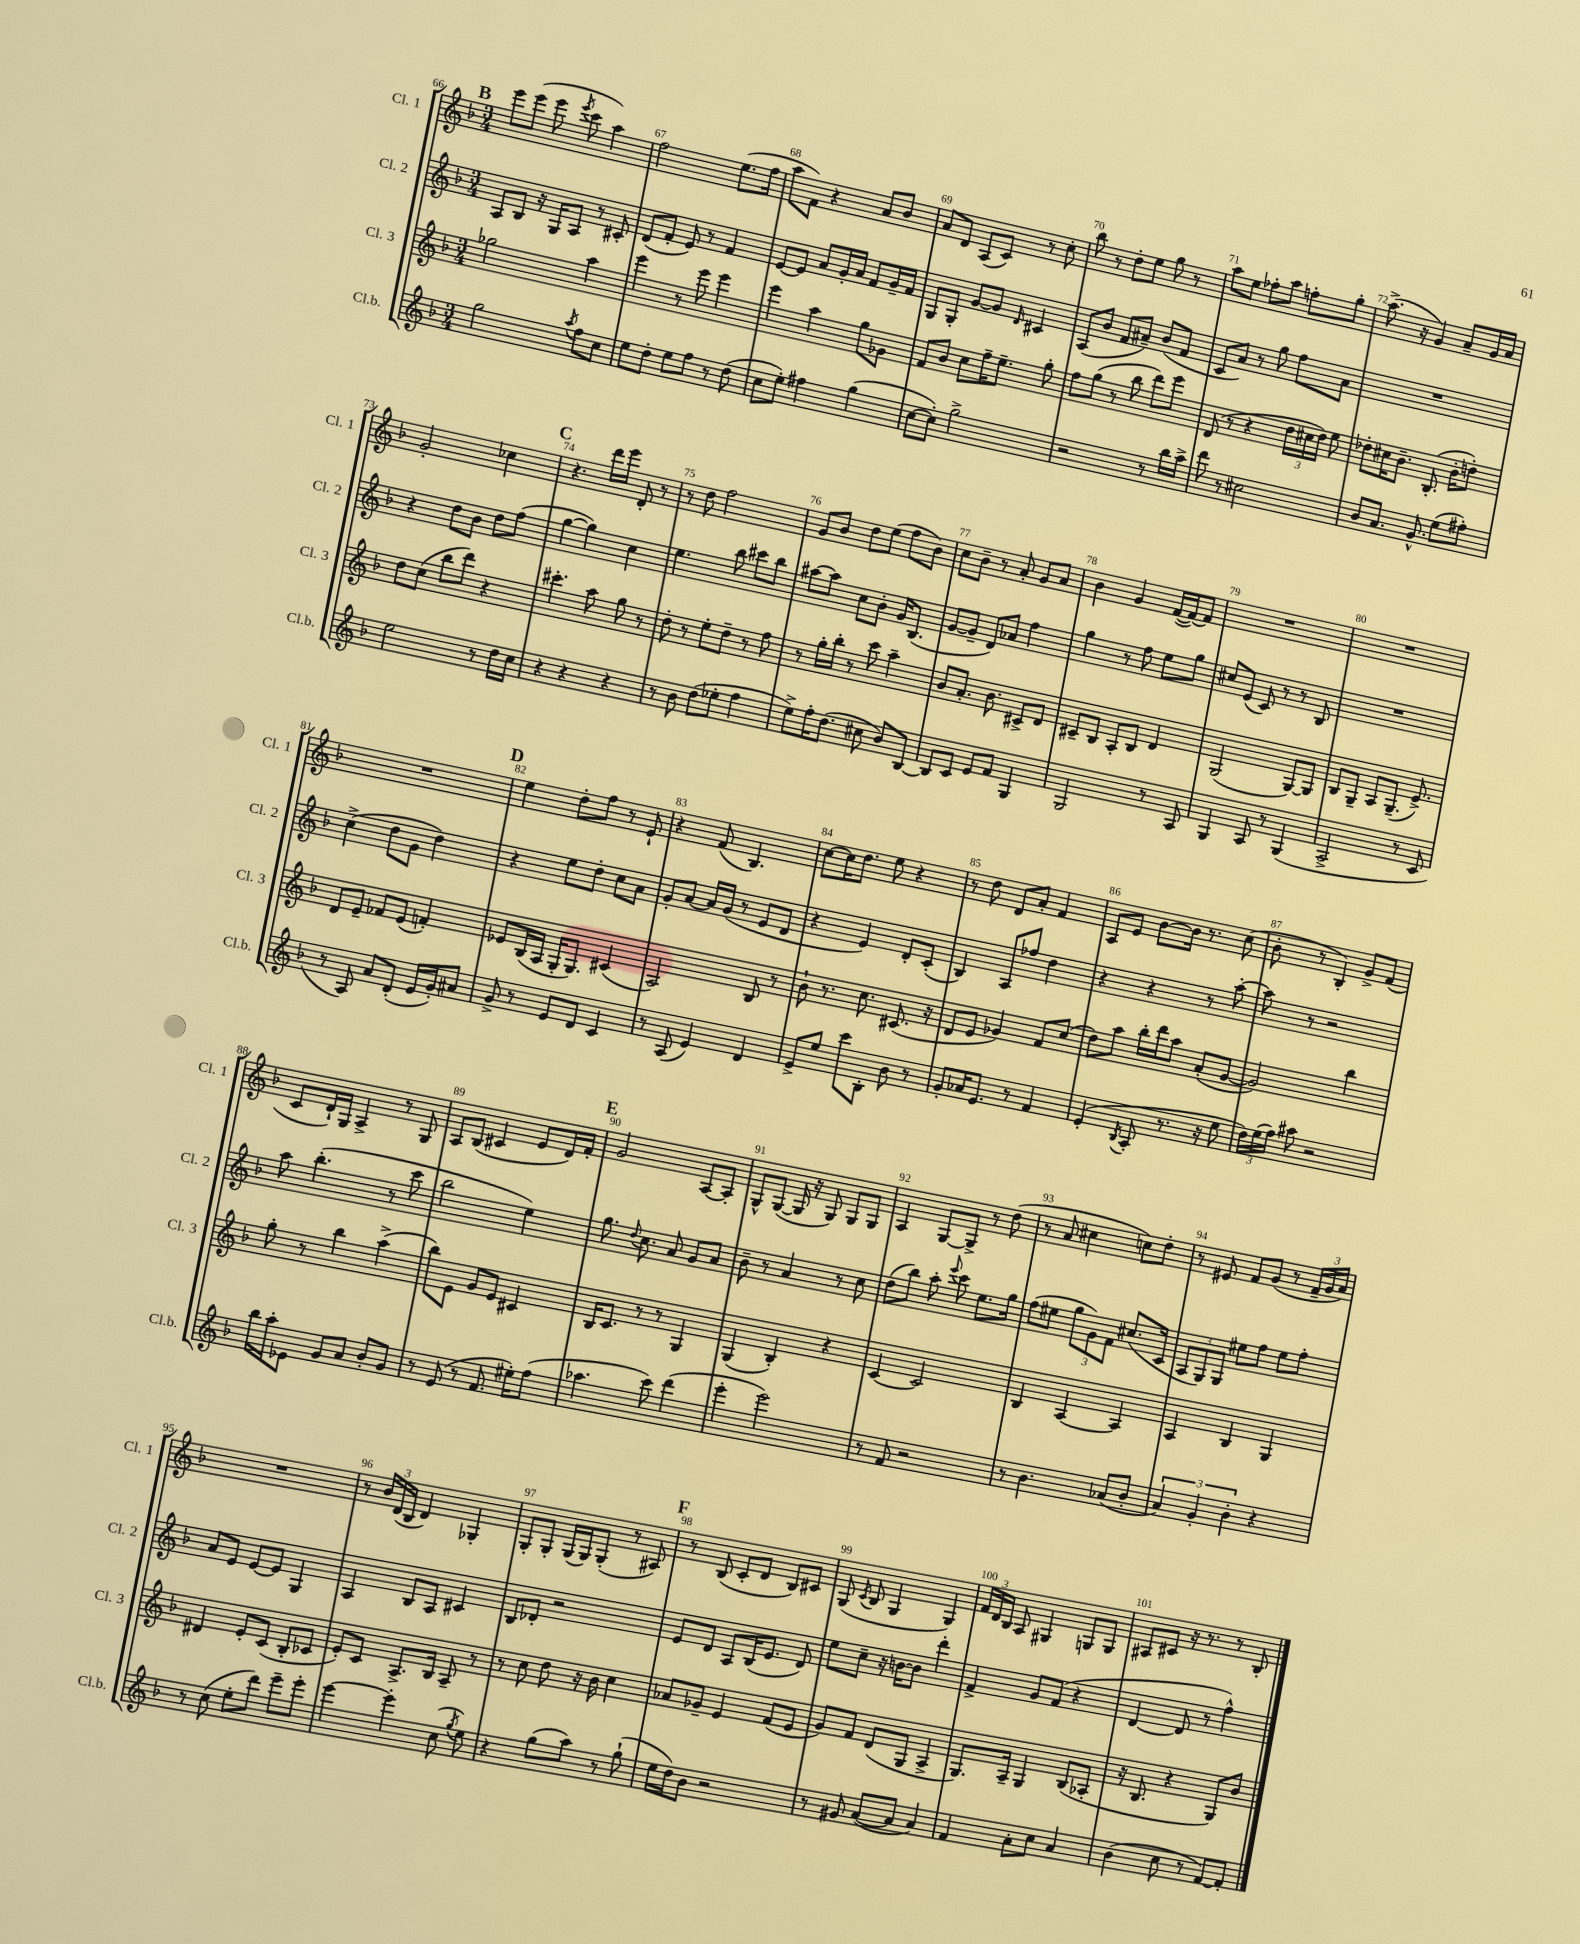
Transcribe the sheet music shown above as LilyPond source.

<<
\new StaffGroup <<
\new Staff = "s0" \with { instrumentName = "Cl. 1" shortInstrumentName = "Cl. 1" } {
    \clef treble \key f \major \numericTimeSignature \time 3/4
    \autoBeamOff \mark \markup { \bold "B" } e'''8[ e'''8]( e'''8 \acciaccatura { e'''8 } c'''8 a''4) |
    f''2 e''8.[( f''16] |
    a''8[ f'8]) r4 a'8[ bes'8] |
    a'8[ d'8] a8[( c'8]) r8 c''8-. |
    bes''8 r8 d''8[-. e''8] g''8 r8 |
    a''8[ e''8] fes''8[-. a''8] f''8[-. g''8]-. |
    a''8.->( r16 g'4) a'8[-- g'16 a'16] |
    g'2-. ces''4 |
    \mark \markup { \bold "C" } r4. d'''16[ e'''16] d'8-. r8 |
    r8 d''8 f''2 |
    g'8[ bes'8] d''8[ e''8]( f''8[ bes'8]) |
    c''8[ bes'8]-- r8 a'8-. g'8[ a'8] |
    bes'4 g'4 f'16[~( f'16~) f'8] |
    R2. |
    R2. |
    R2. |
    \mark \markup { \bold "D" } e''4 d''8[-. f''8] r8 e'8-! |
    r4 f'8( bes4.) |
    c''8[~ c''16 d''8.] e''8 r4 |
    r8 d''8 d'8[ a'8]-. f'4 |
    a8[ e'8] bes'8[~ bes'16] r8. c''8( |
    bes'8-. r8 bes4-.) g'8[-> f'8]( |
    c'8[ d'16-!) g16] a4-> r8 g8 |
    a8[ bes8]( cis'4 e'8[ d'16) f'16]-. |
    \mark \markup { \bold "E" } g'2 a8[~ a8]-. |
    g8[-^ g8]~( g16 r16 g8) g8[ g8] |
    a4 g8[~ g8]-> r8 d''8( |
    r8 a'8 cis''4 c''8[) d''8]-. |
    r8 eis'8 f'8[ g'8]( r8 \tuplet 3/2 { f'16[-- g'16 a'16]) } |
    R2. |
    r8 \tuplet 3/2 { bes'16[ d'16( bes16] } d'4) ges4-. |
    g8[-. g8]-. g16[( g16) g8]-.( r8 ais8) |
    \mark \markup { \bold "F" } r8 bes8( c'8[-. d'8] bes8[) cis'8] |
    g8( \acciaccatura { c'8 } bes8 g4 g4) |
    \tuplet 3/2 { f'16[ d'16 bes16] } a8 gis4 g8[ g8] |
    ais8[ cis'8] r16 r8. r8 bes8-. \bar "|." |
}
\new Staff = "s1" \with { instrumentName = "Cl. 2" shortInstrumentName = "Cl. 2" } {
    \clef treble \key f \major \numericTimeSignature \time 3/4
    \autoBeamOff \mark \markup { \bold "B" } a8[ bes8] r16 g16[ a8] r8 cis'8-. |
    d'8[( f'8]-. e'8) r8 f'4 |
    e'8[~ e'8] a'8[ g'16-. a'16] f'8[ g'16-- f'16] |
    g8[ g8]-. g'8[~ g'8] \grace { d'16 } cis'4 |
    a8[( bes'8] f'8[ ais'8]--) bes'8[( f'8] |
    c'8[ a'8]) r8 g''8 f''8[ a'8] |
    R2. |
    r4 d''8[ bes'8] d''8[ f''8]( |
    \mark \markup { \bold "C" } g''4~ g''4) c''4 |
    e''4. bes''8 cis'''8[ bes''8] |
    ais''8[~ ais''8] c''8[ bes'8]-. g'16[ bes8.]( |
    g'8[~ g'8]-- d'8[) aes'8] f''4 |
    g''4 r8 f''8 e''8[ g''8] |
    cis''8[ e'8]( c'8) r8 r8 bes8 |
    R2. |
    c''4->( d''8[ g'8] d''4) |
    \mark \markup { \bold "D" } r4 e''8[ d''8]-. c''8[ a'8] |
    g'8[-. a'8]~ a'16[ g'16]( r8 e'8[ d'8] |
    r4 e'4) d'8[-. c'8]-.( |
    bes4) a8[ fes''8] d''4 |
    r4 r4 r8 a''8~-. |
    a''8 r8 r2 |
    a''8 bes''4.-.( r8 c'''8 |
    bes''2 e''4) |
    \mark \markup { \bold "E" } g''8. \appoggiatura { d''8 } c''8. a'8 g'8[ a'8] |
    bes'8-- r8 a'4 r8 c''8 |
    d''8[( bes''8]) a''8-. \appoggiatura { e'''8 } c'''8 e''8.[ g''16] |
    f''8[( eis''8] \tuplet 3/2 { g''8[ g'8) f'8] } cis''8.[( c'16] |
    \tuplet 3/2 { a8[ g8) g8] } eis''8[ f''8] eis''8[ f''8]-. |
    a'8[ e'8] e'8[~ e'8] g4 |
    a4 bes8[ a8] cis'4 |
    bes8[ des'8]-. r2 |
    \mark \markup { \bold "F" } e'8[ d'8] a8[ bes16( e'8.] d'8) |
    e''8[ c''8]-- r16 b'16[~ b'8] d'''4-. |
    f'4-> g'8[ f'8]( r4 |
    d'4~ d'8 r8 f''4-^) \bar "|." |
}
\new Staff = "s2" \with { instrumentName = "Cl. 3" shortInstrumentName = "Cl. 3" } {
    \clef treble \key f \major \numericTimeSignature \time 3/4
    \autoBeamOff \mark \markup { \bold "B" } ges''2 a''4 |
    e'''4 r8 e'''8 e'''4 |
    e'''4 a''4 g''8[ ges'8] |
    f'8[ bes'8] c''8[ f''16-- e''8.]-- g''8-. |
    f''8[ g''8]( r8 bes''8 d'''8[) e'''8] |
    d'8( r8 r4 \tuplet 3/2 { d''16[ cis''16 d''16]) } e''8 |
    des''8[-. cis''16 bes'8.]-- bes8.-.( bes'16[-. d''8]-.) |
    d''8[ c''8]( bes''8[ d'''8]) r4 |
    \mark \markup { \bold "C" } cis'''4.-. a''8 g''8 r8 |
    d''8-. r8 e''8[-. d''8]-- r8 f''8 |
    r8 g''16[-. bes''16]-. r8 c'''8 a''4-- |
    bes'8[ a'8.]-. bes'8. cis'8[-> d'8] |
    cis'8[-- bes8] a8[-. bes8] d'4 |
    g2( g8[~) g8] |
    bes8[ g8]-- a8[ g8.]--( e'8.->) |
    d'8[ e'8]-- fes'8[ e'8]( f'4-.) |
    \mark \markup { \bold "D" } ees'8[ bes16( a16] g16[-. g8.]) cis'4( |
    a2) bes8 r8 |
    bes'8-! r8. c''8. cis'8.( r16 |
    d'8[ e'8] ges'4) f'8[ c''8]( |
    d''8[) a''8] bes''16[-. d'''16 a''8] a'8[-.( g'8]~ |
    g'2) bes''4 |
    g''8-. r8 bes''4 a''4->( |
    bes''8[) e'8] g'8[ e'8] cis'4 |
    \mark \markup { \bold "E" } bes16[ c'8.] r8 r8 g4 |
    g4( bes4-.) r4 |
    c'4~ c'2 |
    bes4 a4~ a4 |
    a4 bes4 g4 |
    dis'4 e'8[-. c'8]( bes8[-. ces'8] |
    e'8[-.) c'8] a8.[-> bes16] a8-- r8 |
    r8 c''8 d''8 r16 bes'16 c''4 |
    \mark \markup { \bold "F" } aes'8[ ges'8]-- e'4 f'8[( e'8] |
    g'8[) f'8] d'8[( g8] a4-> |
    g8.[) a16]-- g4 bes8[( aes8]-. |
    r16 bes8. r4 g8[) bes'8] \bar "|." |
}
\new Staff = "s3" \with { instrumentName = "Cl.b." shortInstrumentName = "Cl.b." } {
    \clef treble \key f \major \numericTimeSignature \time 3/4
    \autoBeamOff \mark \markup { \bold "B" } g''2 \acciaccatura { a''8 } f''8[ c''8] |
    e''8[ d''8]-. e''8[ f''8] r8 d''8( |
    c''8[ e''8]-.) fis''4 g''4( |
    c''8[~ c''8]-.) g''2-> |
    r2 r8 bes''16[ a''16]-> |
    d'''8 r8 cis''2 |
    bes'8[ a'8.] g'8.-^ e''8[( fis''8]-.) |
    e''2 r8 d''16[ c''16] |
    \mark \markup { \bold "C" } r4 r4 r4 |
    r8 bes'8 d''8[( ees''8]-. f''4 |
    e''8[->) f''16-. d''8.]( cis''8 bes'8[) bes8]~ |
    bes8[ c'8] e'8[ f'8] g4 |
    g2 r8 a8 |
    g4 a8 r8 g4( |
    a2-> r8 c'8 |
    r8 a8) a'8[ d'8]-.( e'16[ g'16-.) ais'8] |
    \mark \markup { \bold "D" } g'8-> r8 e'8[ d'8] c'4 |
    r8 a8( e'4) d'4 |
    e'8[-> e''8] c'''8[ bes8]-. bes'8 r8 |
    g'8[-. aes'16 e'8.] r8 f'4 |
    e'4-.( \acciaccatura { bes8 } a8-. r8. r16 e''8 |
    \tuplet 3/2 { d''16[) e''16( f''16]) } ais''8 r2 |
    bes''16[ a''16-. ees'8] g'8[ a'8] bes'8[-. g'8] |
    r8 e'8( r8 f'8. eis''16[-.) f''8]( |
    \mark \markup { \bold "E" } aes''4. c'''8) d'''4( |
    e'''4-. e'''2) |
    r8 f'8 r2 |
    r8 bes'4. aes'8[( bes'8]-. |
    \tuplet 3/2 { a'4) g'4-. bes'4-. } r4 |
    r8 c''8( e''8[-. d'''8]) e'''8[-- e'''8]-. |
    e'''4~ e'''4-. c''8( \acciaccatura { g''8 } e''8) |
    r4 g''8[( a''8]) r8 g''8-!( |
    \mark \markup { \bold "F" } e''16[ d''16) bes'8] r2 |
    r8 gis'8 a'8[~( a'8] a'4) |
    f'4 a'8[-. c''8] a'4 |
    bes'4( c''8 r8 f'8[~) f'8]-. \bar "|." |
}
>>
>>
\layout { \context { \Score currentBarNumber = #66 \override BarNumber.break-visibility = ##(#f #t #t) barNumberVisibility = #all-bar-numbers-visible } }
